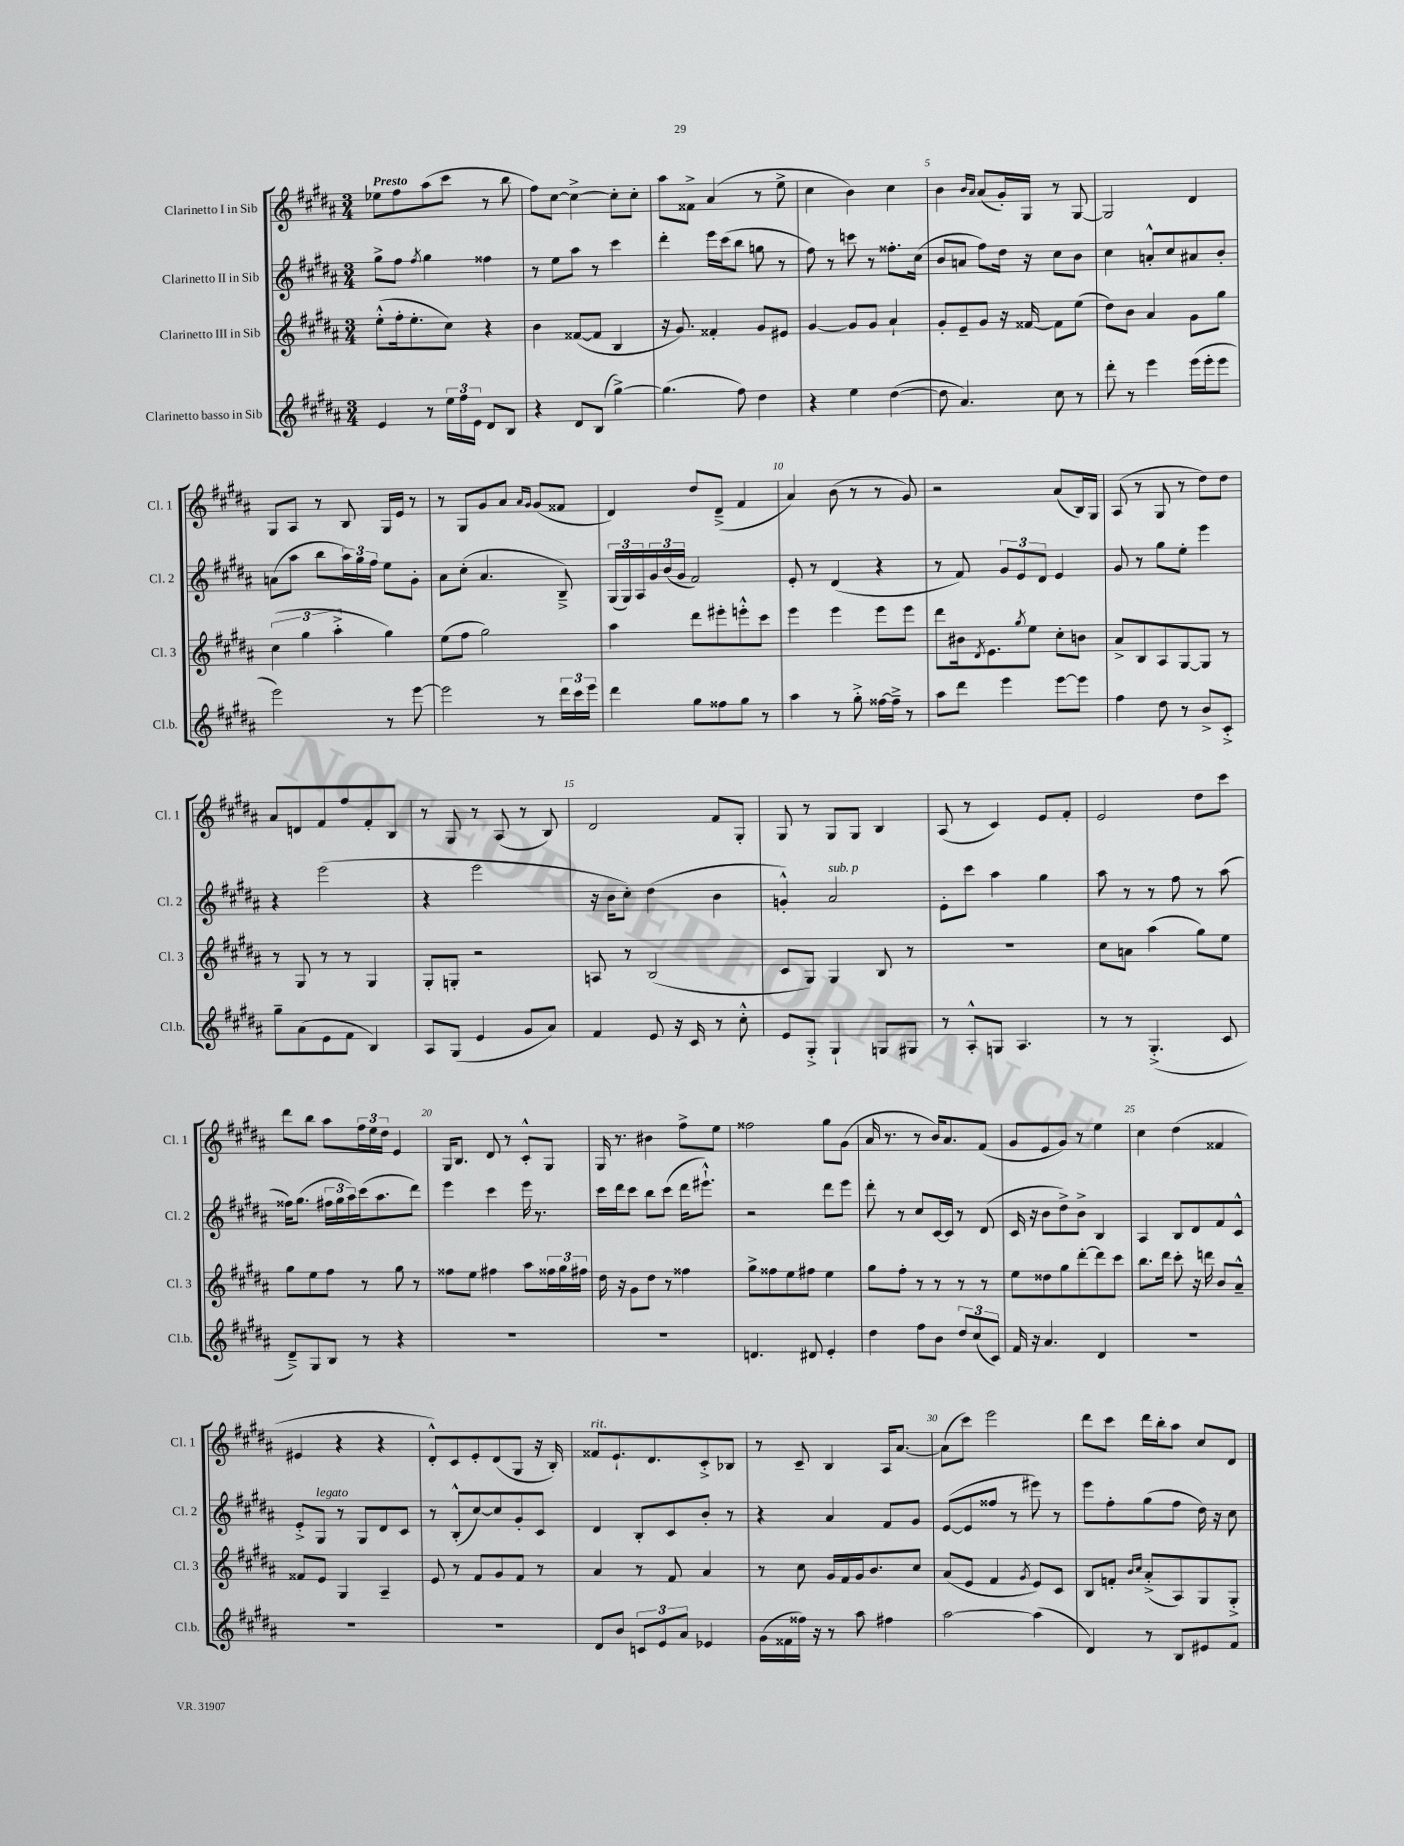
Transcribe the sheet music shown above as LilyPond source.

<<
\new StaffGroup <<
\new Staff = "s0" \with { instrumentName = "Clarinetto I in Sib" shortInstrumentName = "Cl. 1" } {
    \clef treble \key b \major \numericTimeSignature \time 3/4 \tempo "Presto"
    ees''8 fis''8 ais''8( cis'''8 r8 b''8 |
    fis''8) cis''8~ cis''4~-> cis''8-. cis''8-. |
    ais''8 fisis'8-> ais'4( r8 e''8-> |
    cis''4 b'4) cis''4 |
    b'4 \grace { b'16 ais'16 } ais'8( gis'16-.) gis16 r8 gis8~ |
    gis2 dis'4 |
    gis8 ais8 r8 b8 gis16 e'16 r8 |
    r8 gis8 gis'8 ais'8 \grace { ais'16 gis'16 } gis'8( fisis'8 |
    dis'4) dis''8 dis'8--->( fis'4 |
    ais'4) b'8( r8 r8 gis'8) |
    r2 ais'8( b16) gis16 |
    ais8( r8 gis8 r8 dis''8) dis''8 |
    ais'8 d'8 fis'8 fis''8 fis'8-. b8 |
    r8 gis8 r8 ais8( r8 b8) |
    dis'2 fis'8 gis8-. |
    gis8 r8 gis8 gis8 b4 |
    ais8( r8 cis'4) e'8 fis'8-. |
    e'2 dis''8 cis'''8 |
    dis'''8 b''8 ais''8 \tuplet 3/2 { fis''16 e''16 dis''16 } e'4 |
    gis16 b8. dis'8 r8 cis'8-.-^ gis8 |
    gis16 r8. bis'4 fis''8-> e''8 |
    fisis''2 gis''8 gis'8( |
    ais'16 r8. r8 b'16) ais'8. fis'8( |
    gis'8 e'8 gis'8) r8 e''4 |
    cis''4 dis''4( fisis'4 |
    eis'4 r4 r4 |
    dis'8-.-^) cis'8 e'8-. dis'8( gis8 r16 b16-.) |
    fisis'8^\markup { \italic "rit." } e'8.-! dis'8. cis'8-.-> bes8 |
    r8 cis'8-- b4 ais16 ais'8.~ |
    ais'8( cis'''8) e'''2 |
    dis'''8 cis'''8 dis'''16 b''16-. ais''8 cis''8 dis'8 \bar "|." |
}
\new Staff = "s1" \with { instrumentName = "Clarinetto II in Sib" shortInstrumentName = "Cl. 2" } {
    \clef treble \key b \major \numericTimeSignature \time 3/4
    gis''8-> fis''8 \acciaccatura { fis''8 } gis''4 fisis''4 |
    r8 e''8 ais''8 r8 cis'''4 |
    dis'''4-. e'''16 cis'''16( b''8 g''8 r8 |
    fis''8) r8 c'''8 r8 fisis''8.-. cis''16( |
    b'8 a'8 fis''8) dis''16 r16 cis''8 b'8 |
    cis''4 a'8-.-^ cis''8 ais'8 b'8-. |
    a'8( ais''8 b''8 \tuplet 3/2 { ais''16) gis''16 fis''16 } e''8 gis'8-. |
    ais'8 cis''8-.( ais'4. b8--->) |
    \tuplet 3/2 { gis16( gis16) ais16 } \tuplet 3/2 { gis'16 b'16( gis'16 } fis'2) |
    e'8-. r8 dis'4( r4 |
    r8 fis'8) \tuplet 3/2 { gis'8 e'8 dis'8 } e'4 |
    gis'8 r8 gis''8 e''8-. e'''4 |
    r4 e'''2( |
    r4 e'''2 |
    r16 b'16 cis''8-.) dis''4( b'4 |
    g'4-.-^) ais'2^\markup { \italic "sub. p" } |
    e'8-. cis'''8 ais''4 gis''4 |
    ais''8 r8 r8 fis''8 r8 ais''8( |
    fisis''16) gis''8.( \tuplet 3/2 { fis''16 gis''16 ais''16) } cis'''16( ais''8. dis'''8) |
    e'''4 cis'''4 e'''16 r8. |
    cis'''16 dis'''16 cis'''8 b''8 cis'''8( dis'''16 eis'''8.-!-^) |
    r2 dis'''8 e'''8 |
    dis'''8-. r8 cis''8 cis'16~ cis'16 r8 dis'8( |
    cis'16 r16 b'8 dis''8->) b'8-> b4 |
    ais4 b8 dis'8 fis'8 cis'8-^ |
    e'8-.-> gis8^\markup { \italic "legato" } r8 gis8 dis'8 cis'8 |
    r8 b8-.-^( cis''8~) cis''8 gis'8-. cis'8 |
    dis'4 b8-. cis'8 b'8-. r8 |
    r4 ais'4 fis'8 gis'8 |
    e'8~( e'8 fisis''8 r8 eis'''8) r8 |
    e'''8 fis''8-. gis''8( fis''8 dis''16) r16 cis''8 \bar "|." |
}
\new Staff = "s2" \with { instrumentName = "Clarinetto III in Sib" shortInstrumentName = "Cl. 3" } {
    \clef treble \key b \major \numericTimeSignature \time 3/4
    e''8-.-^( fis''16-. e''8.-. cis''8) r4 |
    b'4 fisis'8~( fisis'8 b4 |
    r16 gis'8.) fisis'4-. gis'8 eis'8 |
    gis'4~ gis'8 gis'8 ais'4-! |
    gis'8-. e'8-- gis'8 r16 fisis'16~ fisis'8 e''8( |
    dis''8) b'8 ais'4 gis'8 gis''8 |
    \tuplet 3/2 { cis''4( gis''4 ais''4-.-> } gis''4) |
    e''8( fis''8 gis''2) |
    ais''4 dis'''8 eis'''8-. e'''8-.-^ cis'''8 |
    e'''4 e'''4 e'''8 e'''8 |
    dis'''8 bis'16 \acciaccatura { dis'8 } e'8. \acciaccatura { gis''8 } e''8 cis''8-. b'8 |
    ais'8-> b8 ais8 gis8~ gis8 r8 |
    r8 gis8 r8 r8 gis4 |
    gis8-. g8-. r2 |
    a8 r8 b2( |
    cis'8 gis8) gis4 b8 r8 |
    R2. |
    cis''8 a'8 ais''4( gis''8) e''8 |
    gis''8 e''8 fis''8 r8 gis''8 r8 |
    fisis''8 e''8 fis''4 ais''8 \tuplet 3/2 { fisis''16 gis''16 fis''16 } |
    dis''16 r16 gis'8 dis''8 r8 fisis''4 |
    gis''8-> fisis''8 e''8 fis''8 e''4 |
    gis''8 fis''8-. r8 r8 r8 r8 |
    e''8 disis''8 gis''8 dis'''8~-. dis'''8 cis'''8 |
    b''8. dis'''16 cis'''8-. r16 d'''16 b'8 ais'8---^ |
    fisis'8 e'8 gis4 ais4-- |
    e'8 r8 fis'8 gis'8 fis'8 r8 |
    ais'4 r8 fis'8 ais'4 |
    r8 cis''8 gis'16 fis'16 gis'16 b'8. cis''8 |
    ais'8( e'8 fis'4 \acciaccatura { gis'8 } e'8) cis'8 |
    b8 f'8-. \grace { b'16 cis''16 } ais'8-.->( ais8) gis8 gis8-.-> \bar "|." |
}
\new Staff = "s3" \with { instrumentName = "Clarinetto basso in Sib" shortInstrumentName = "Cl.b." } {
    \clef treble \key b \major \numericTimeSignature \time 3/4
    e'4 r8 \tuplet 3/2 { e''16 fis''16 e'16 } dis'8 b8 |
    r4 dis'8 b8( gis''4~->) |
    gis''4.( fis''8) dis''4 |
    r4 e''4 dis''4~( |
    dis''8 ais'4.) cis''8 r8 |
    dis'''8-. r8 e'''4 e'''16( e'''16-. e'''8 |
    e'''2) r8 e'''8~ |
    e'''2 r8 \tuplet 3/2 { dis'''16 cis'''16 e'''16 } |
    dis'''4 gis''8 fisis''8 gis''8 r8 |
    ais''4 r8 gis''8-.-> fisis''16~ fisis''16---> r8 |
    ais''8 dis'''8 e'''4 e'''8~ e'''8 |
    fis''4 dis''8 r8 b'8-> cis'8-.-> |
    gis''8-- ais'8( e'8 fis'8 b4) |
    ais8 gis8( e'4 gis'8 ais'8) |
    fis'4 e'8 r16 cis'16 r8 cis''8-.-^ |
    e'8 gis8-.-> gis4-! g8 gis8 |
    r8 ais8-.-^ g8 ais4. |
    r8 r8 gis4.-.->( cis'8 |
    dis'8--->) gis8 b8 r8 r4 |
    R2. |
    R2. |
    d'4. dis'8 e'4-. |
    dis''4 fis''8 b'8 \tuplet 3/2 { dis''8 cis''8( cis'8) } |
    fis'16 r16 ais'4. dis'4 |
    R2. |
    R2. |
    R2. |
    dis'8 b'8 \tuplet 3/2 { c'8 e'8 ais'8 } ees'4 |
    gis'16( fisis'16 fisis''16) r16 r8 ais''8 fis''4 |
    ais''2~ ais''4( |
    dis'4) r8 b8 eis'8 fis'8 \bar "|." |
}
>>
>>
\layout { \context { \Score \override BarNumber.break-visibility = ##(#f #t #t) barNumberVisibility = #(every-nth-bar-number-visible 5) } }
